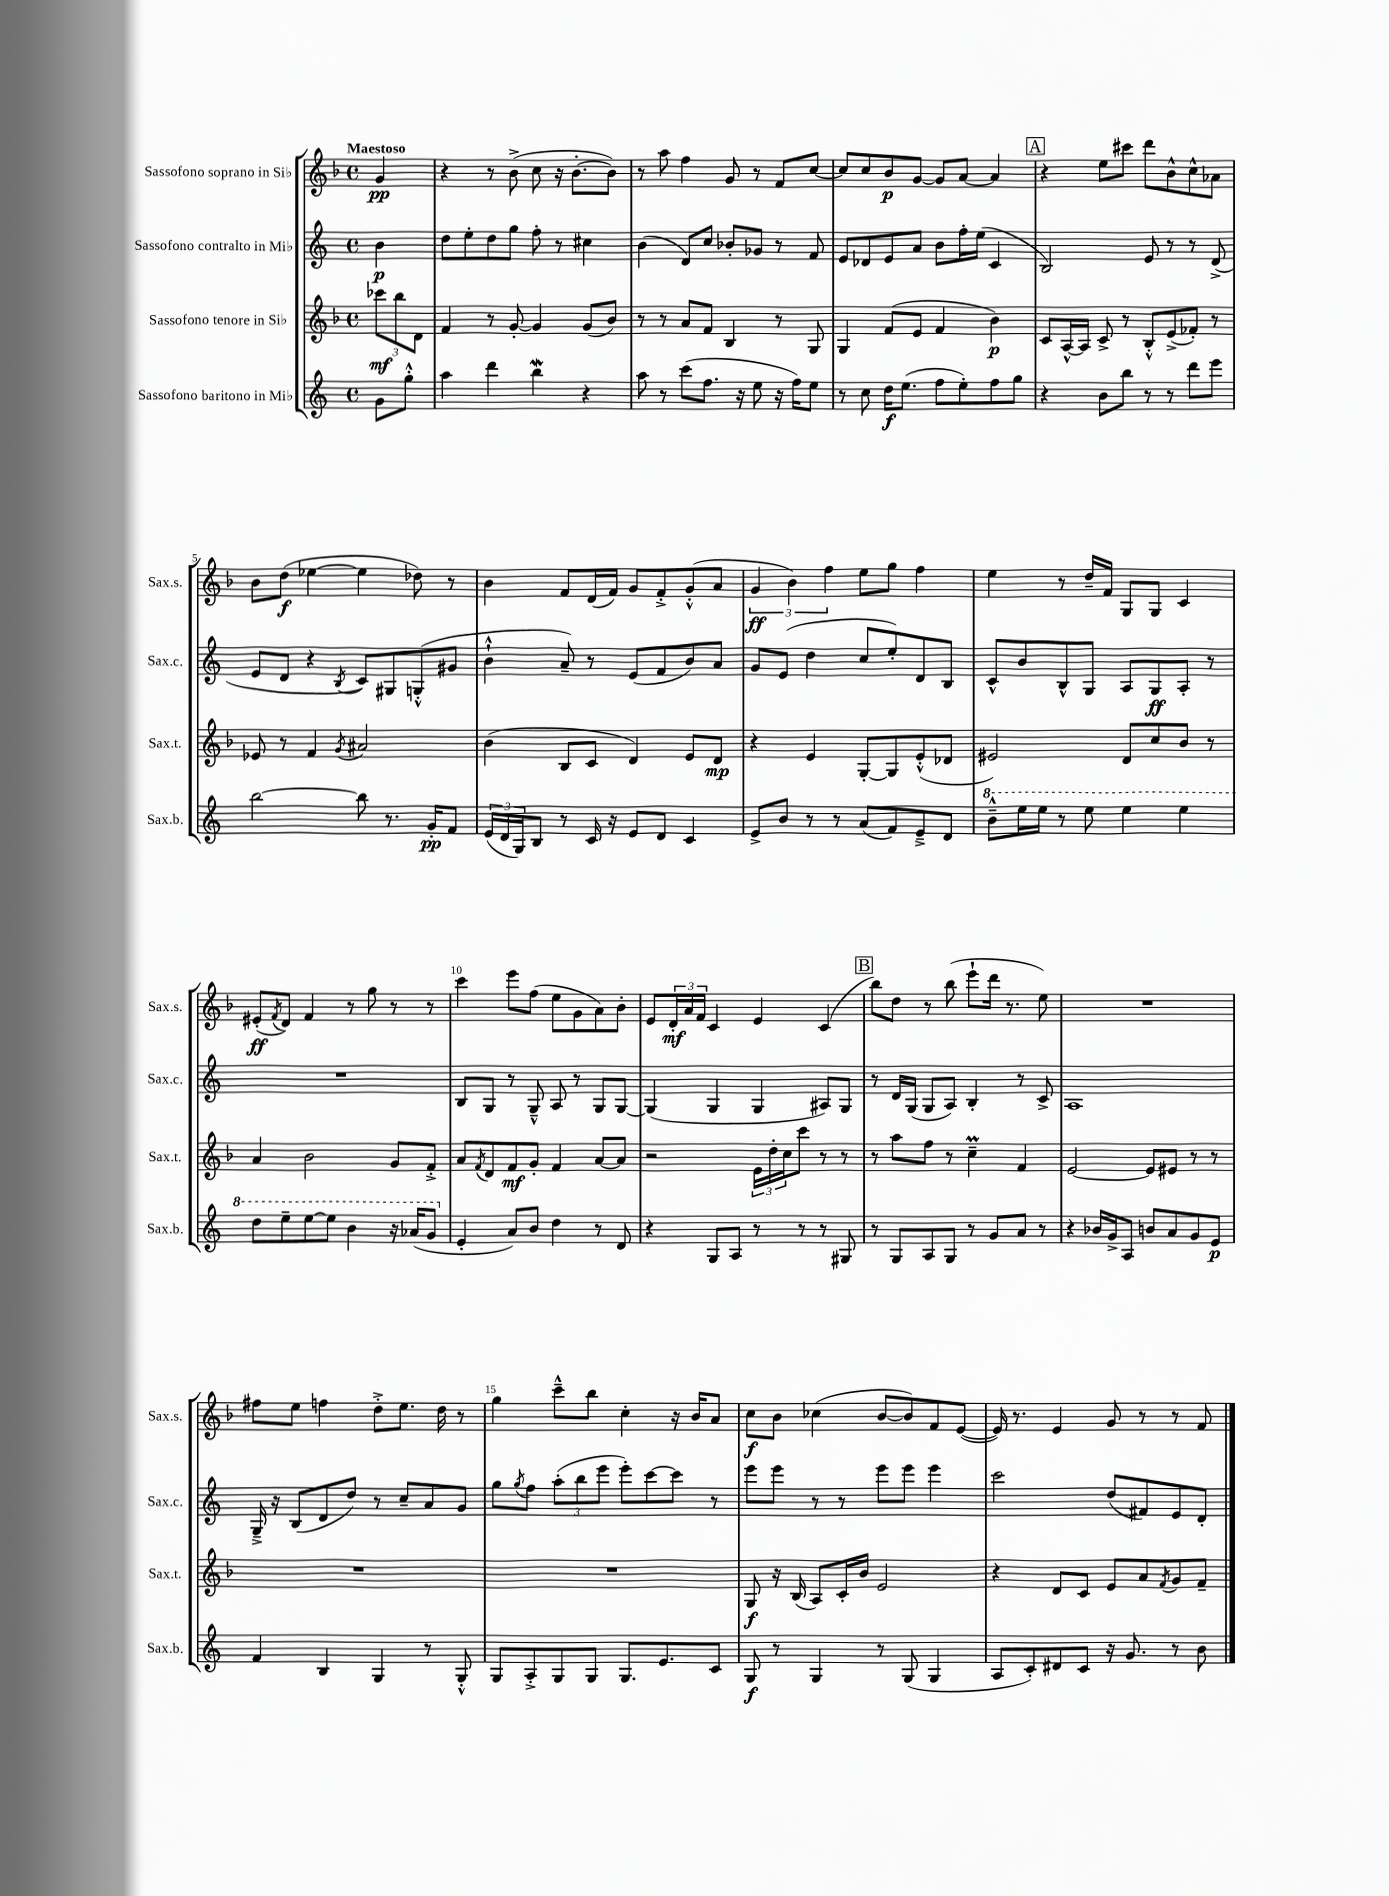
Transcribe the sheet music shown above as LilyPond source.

<<
\new StaffGroup <<
\new Staff = "s0" \with { instrumentName = "Sassofono soprano in Sib" shortInstrumentName = "Sax.s." } {
    \clef treble \key f \major \defaultTimeSignature \time 4/4 \partial 4 \tempo "Maestoso"
    g'4\pp |
    r4 r8 bes'8->( c''8 r16 bes'8.~-. bes'8) |
    r8 a''8 f''4 g'8 r8 f'8 c''8~ |
    c''8 c''8 bes'8\p g'8~ g'8 a'8~ a'4 |
    \mark \markup { \box "A" } r4 e''8 cis'''8 d'''8 bes'8-^ c''8-^ aes'8 |
    bes'8 d''8\f( ees''4~ ees''4 des''8) r8 |
    bes'4 f'8 d'16( f'16) g'8 f'8-.-> g'8-.-^( a'8 |
    \tuplet 3/2 { g'4\ff bes'4) f''4 } e''8 g''8 f''4 |
    e''4 r8 d''16-- f'16 g8 g8 c'4 |
    eis'8-.\ff( \acciaccatura { f'8 } d'8) f'4 r8 g''8 r8 r8 |
    c'''4 e'''8 f''8( e''8 g'8 a'8) bes'8-. |
    e'8 \tuplet 3/2 { d'16-.\mf a'16 f'16 } c'4 e'4 c'4( |
    \mark \markup { \box "B" } bes''8) d''8 r8 bes''8( e'''8-! d'''16 r8. e''8) |
    R1 |
    fis''8 e''8 f''4 d''8-.-> e''8. d''16 r8 |
    g''4 c'''8---^ bes''8 c''4-. r16 bes'16 a'8 |
    c''8\f bes'8 ces''4( bes'8~ bes'8) f'8 e'8~( |
    e'16) r8. e'4 g'8 r8 r8 f'8 \bar "|." |
}
\new Staff = "s1" \with { instrumentName = "Sassofono contralto in Mib" shortInstrumentName = "Sax.c." } {
    \clef treble \key c \major \defaultTimeSignature \time 4/4 \partial 4
    b'4\p |
    d''8 e''8-. d''8 g''8 f''8-. r8 cis''4 |
    b'4( d'8) c''8 bes'8-. ges'8 r8 f'8 |
    e'8 des'8 e'8 a'8 b'8 f''16-. e''16( c'4 |
    \mark \markup { \box "A" } b2) e'8 r8 r8 d'8->( |
    e'8 d'8 r4 \acciaccatura { b8 } c'8) gis8 g8-.-^( gis'8 |
    b'4-!-^ a'8--) r8 e'8( f'8 b'8) a'8 |
    g'8 e'8( d''4 c''8 e''8-.) d'8 b8 |
    c'8-^ b'8 b8-^ g8 a8 g8\ff a8-. r8 |
    R1 |
    b8 g8 r8 g8---^ a8 r8 g8 g8~ |
    g4( g4 g4 ais8) g8 |
    \mark \markup { \box "B" } r8 d'16 g16( g8 a8) b4-. r8 c'8-> |
    a1 |
    g16---> r16 b8( d'8 d''8) r8 c''8-- a'8 g'8 |
    g''8 \acciaccatura { g''8 } f''8 \tuplet 3/2 { a''8-.( b''8 e'''8 } e'''8-.) c'''8~ c'''8 r8 |
    e'''8 e'''8 r8 r8 e'''8 e'''8 e'''4 |
    c'''2 d''8( fis'8) e'8 d'8-. \bar "|." |
}
\new Staff = "s2" \with { instrumentName = "Sassofono tenore in Sib" shortInstrumentName = "Sax.t." } {
    \clef treble \key f \major \defaultTimeSignature \time 4/4 \partial 4
    \tuplet 3/2 { ces'''8\mf bes''8 d'8 } |
    f'4 r8 g'8~-. g'4 g'8( bes'8) |
    r8 r8 a'8 f'8 bes4 r8 g8 |
    g4 f'8( e'8 f'4 bes'4\p) |
    \mark \markup { \box "A" } c'8 a16~-^ a16 c'8-> r8 bes8-.-^ e'8->( fes'8-.) r8 |
    ees'8 r8 f'4 \acciaccatura { g'8 } ais'2 |
    bes'4( bes8 c'8 d'4) e'8 d'8\mp |
    r4 e'4 g8~-. g8 e'8-.-^( des'8 |
    eis'2) d'8 c''8 bes'8 r8 |
    a'4 bes'2 g'8 f'8-.-> |
    a'8 \acciaccatura { f'8 } d'8 f'8\mf g'8-. f'4 a'8~ a'8 |
    r2 \tuplet 3/2 { e'16 d''16-. c''16 } c'''8 r8 r8 |
    \mark \markup { \box "B" } r8 a''8 f''8 r8 c''4--\prall f'4 |
    e'2~ e'8 eis'8 r8 r8 |
    R1 |
    R1 |
    g8\f r16 bes16( a8) c'16-. bes'16 e'2 |
    r4 d'8 c'8 e'8 a'8 \acciaccatura { f'8 } g'8 f'8-- \bar "|." |
}
\new Staff = "s3" \with { instrumentName = "Sassofono baritono in Mib" shortInstrumentName = "Sax.b." } {
    \clef treble \key c \major \defaultTimeSignature \time 4/4 \partial 4
    g'8 g''8-.-^ |
    a''4 d'''4 b''4\mordent r4 |
    a''8 r8 c'''8( f''8. r16 e''8 r16 f''16) e''8 |
    r8 c''8 d''16\f e''8.( f''8 e''8-.) f''8 g''8 |
    \mark \markup { \box "A" } r4 b'8 b''8 r8 r8 d'''8 e'''8 |
    b''2~ b''8 r8. g'16-.\pp f'8 |
    \tuplet 3/2 { e'16( d'16 g16) } b8 r8 c'16 r16 e'8 d'8 c'4 |
    e'8-> b'8 r8 r8 a'8( f'8) e'8---> d'8 |
    \ottava #1 b''8---^ e'''16 e'''16 r8 e'''8 e'''4 e'''4 |
    d'''8 e'''8-- e'''8~ e'''8 b''4 r16 aes''16( g''8 \ottava #0 |
    e'4-. a'8) b'8 d''4 r8 d'8 |
    r4 g8 a8 r8 r8 r8 gis8 |
    \mark \markup { \box "B" } r8 g8 a8 g8 r8 g'8 a'8 r8 |
    r4 bes'16 g'16-> a8 b'8 a'8 g'8 e'8\p |
    f'4 b4 g4 r8 g8-.-^ |
    g8 a8-.-> g8 g8 g8. e'8. c'8 |
    g8\f r8 g4 r8 g8( g4 |
    a8 c'8-.) dis'8 c'8 r16 g'8. r8 b'8 \bar "|." |
}
>>
>>
\layout { \context { \Score \override BarNumber.break-visibility = ##(#f #t #t) barNumberVisibility = #(every-nth-bar-number-visible 5) } }
